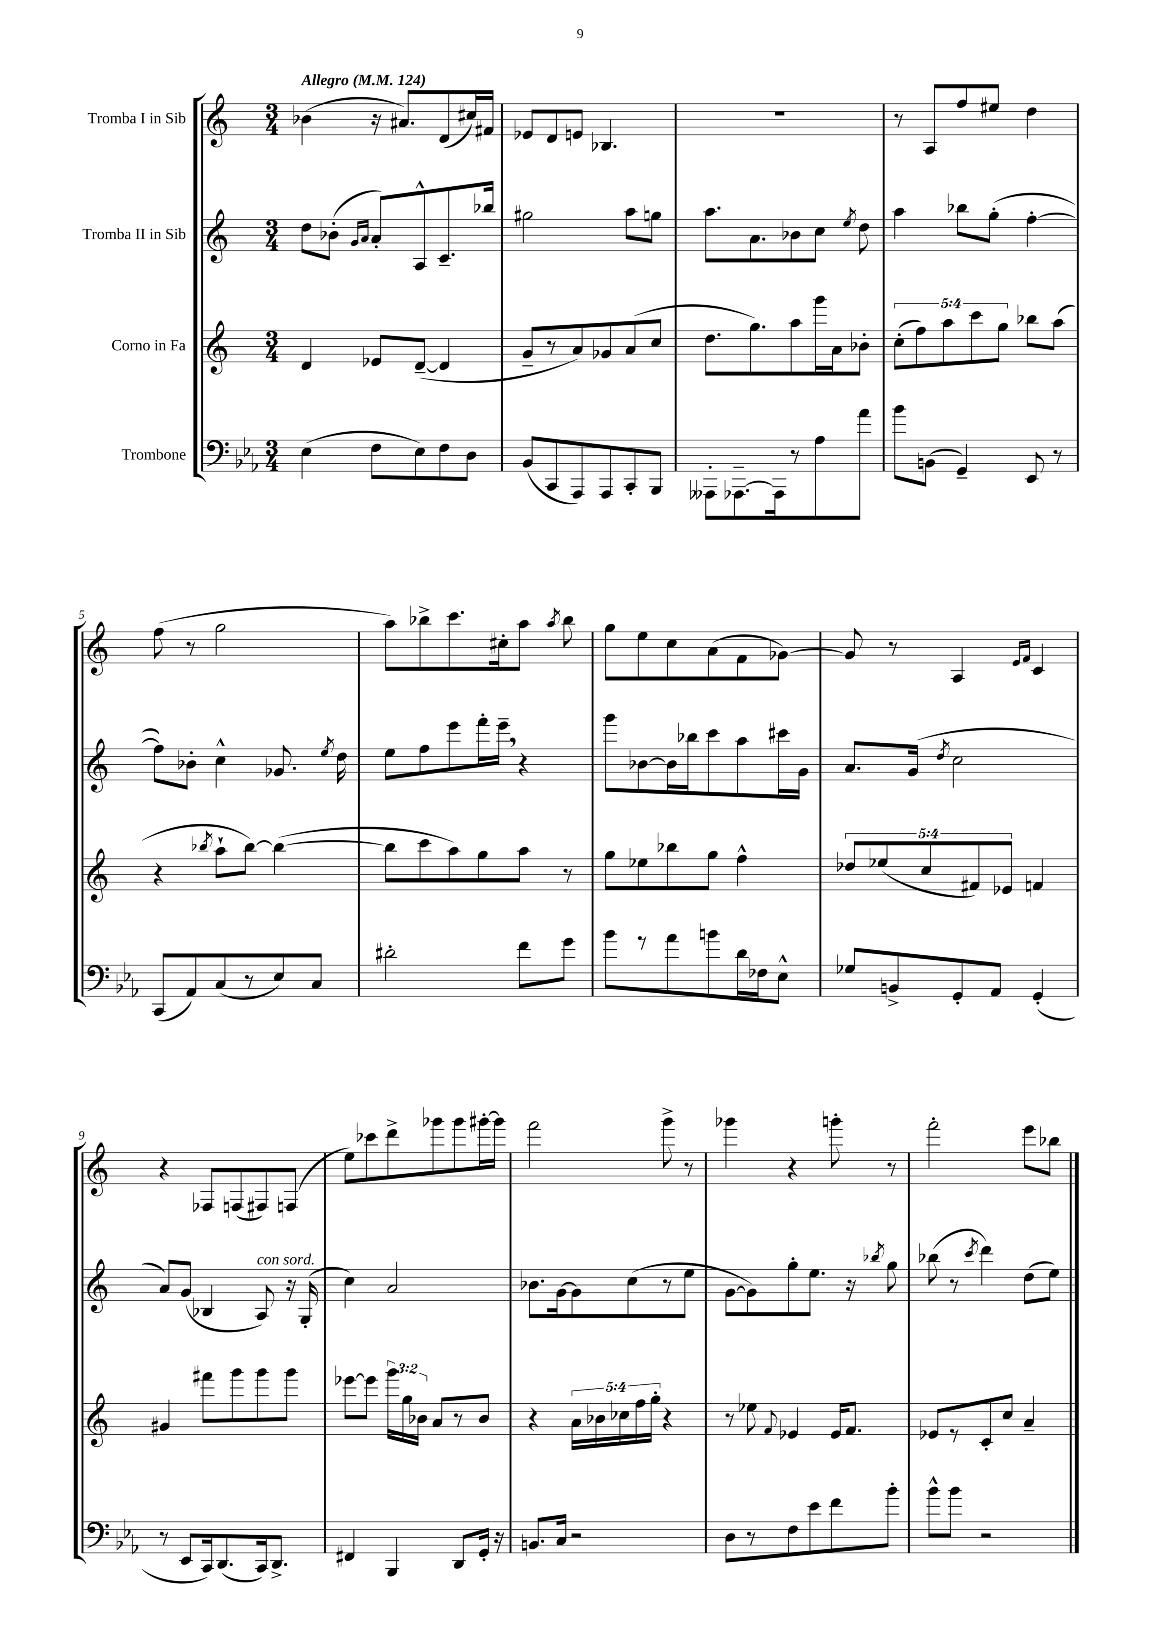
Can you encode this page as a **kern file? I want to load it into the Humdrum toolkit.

**kern	**kern	**kern	**kern
*staff4	*staff3	*staff2	*staff1
*clefF4	*clefG2	*clefG2	*clefG2
*k[b-e-a-]	*k[]	*k[]	*k[]
*M3/4	*M3/4	*M3/4	*M3/4
*MM124	*MM124	*MM124	*MM124
(4E-	4d	8dd	(4b-
.	.	(8b-'	.
.	.	16qqg	.
.	.	16qqa	.
8F	8e-	8a')	16r
.	.	.	8.a#)
8E-)	([8d~	8A^^	.
8F	4d]	8.c~	(8d
8D	.	.	16cc#)
.	.	16bb-	16f#
=	=	=	=
(8BB-	8g~	2gg#	8e-
8CC	8r	.	8d
8AAA-)	8a)	.	8e
8AAA-	8g-	.	4.B-
8CC'	(8a	8aa	.
8BBB-	8cc	8gg	.
=	=	=	=
8AAA--'	8.dd	8.aa	2.r
[8.AAA-~	.	.	.
.	8.gg)	8.a	.
16AAA-]	.	.	.
8r	8aa	8b-	.
8A-	16ggg	8cc	.
.	16a	.	.
.	.	8qee	.
8a-	8b-'	8dd	.
=	=	=	=
8b-	(10cc'	4aa	8r
.	10ff)	.	.
(8BB	.	.	8A
.	10aa	.	.
4GG~)	.	8bb-	8ff
.	10ccc	.	.
.	.	(8gg'	8ee#
.	10gg	.	.
8EE-	8bb-	[4ff'	4dd
8r	(8aa	.	.
=	=	=	=
(8CC	4r	8ff])	(8ff
8AA-)	.	8b-'	8r
.	8qbb-	.	.
(8C	8aa`	4cc^^	2gg
8r	[8bb-)	.	.
8E-)	(4bb-_	8.g-	.
8C	.	.	.
.	.	8qee	.
.	.	16dd	.
=	=	=	=
2d#'	8bb-]	8ee	8aa)
.	8ccc	8ff	8bb-^
.	8aa)	8eee	8.ccc
.	8gg	16fff'	.
.	.	16eee~	16cc#'
8f	8aa	4r	8aa
.	.	.	8qaa
8g	8r	.	8bb-
=	=	=	=
8b-	8gg	8ggg	8gg
8r	8ee-	[8b-	8ee
8a-	8bb-	16b-]	8cc
.	.	16bb-	.
8b	8gg	8ccc	(8a
16d	4ff^^	8aa	8f
16F-	.	.	.
8E-^^	.	16ccc#	[8g-)
.	.	16g	.
=	=	=	=
8G-	10dd-	8.a	8g-]
.	(10ee-	.	.
8BB^	.	.	8r
.	.	(16g	.
.	10cc	.	.
.	.	8qdd	.
8GG'	.	2cc	4A
.	10f#)	.	.
8AA-	.	.	.
.	10e-	.	.
.	.	.	16qqe
.	.	.	16qqf
(4GG'	4f	.	4c
=	=	=	=
8r	4g#	8a)	4r
8EE-	.	(8g	.
16CC)	8fff#	4B-	8F-
(8.DD	.	.	.
.	8ggg	.	(8F
16CC)	8ggg	8A)	8F#)
8.DD^	.	.	.
.	8ggg	16r	(8F
.	.	(16G'	.
=	=	=	=
4FF#	[8eee-	4cc)	8ee)
.	8eee-]	.	8ccc-
4BBB-	24ggg	2a	8ddd^
.	24gg	.	.
.	24b-	.	.
.	8a	.	8ggg-
8DD	8r	.	8ggg-
16GG'	8b-	.	[16ggg#'
16r	.	.	16ggg#]
=	=	=	=
8.BB	4r	8.b-	2fff
16C	.	[16g	.
2r	20a	8g]	.
.	20b-	.	.
.	20cc-	.	.
.	.	(8cc	.
.	20ff	.	.
.	20gg'	.	.
.	4r	8r	8ggg^
.	.	8ee	8r
=	=	=	=
8D	8r	[8g	4ggg-
8r	8ee-	8g])	.
.	8qqf	.	.
8F	4e-	8gg'	4r
8e-	.	8.ee	.
8f	16e-	.	8ggg'
.	8.f	16r	.
.	.	8qbb-	.
8b-'	.	8gg	8r
=	=	=	=
8b-^^	8e-	(8bb-	2fff'
8b-	8r	8r	.
.	.	8qccc	.
2r	8c'	4ddd)	.
.	8cc	.	.
.	4a~	(8dd	8eee
.	.	8ee)	8bb-
==	==	==	==
*-	*-	*-	*-
